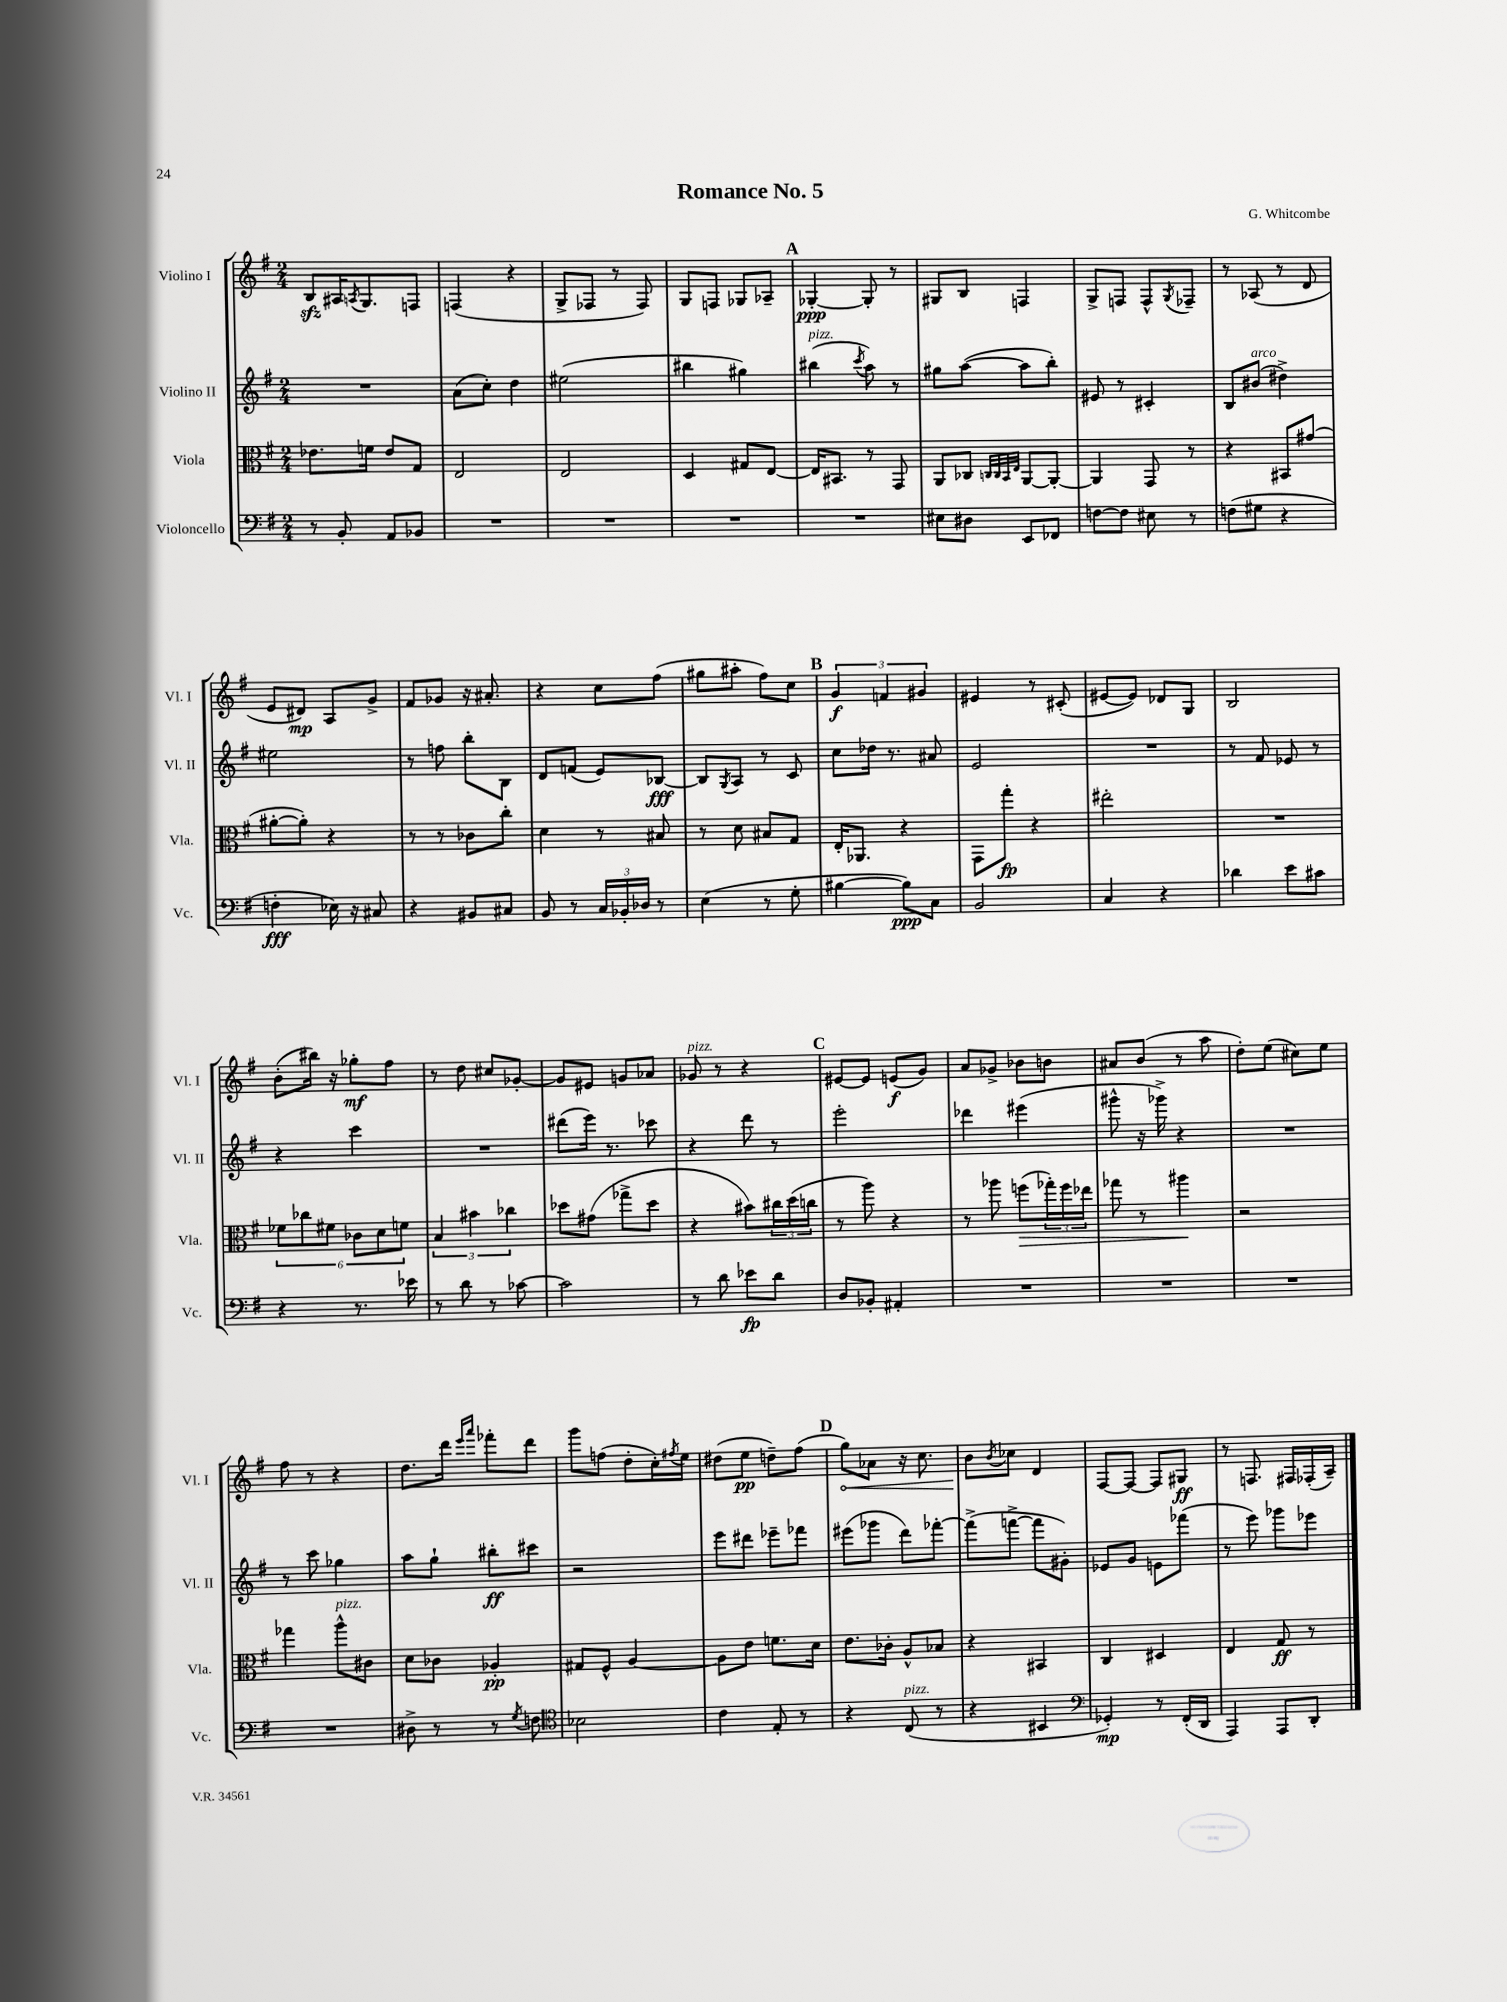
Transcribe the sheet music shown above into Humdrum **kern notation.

**kern	**kern	**kern	**kern
*staff4	*staff3	*staff2	*staff1
*clefF4	*clefC3	*clefG2	*clefG2
*k[f#]	*k[f#]	*k[f#]	*k[f#]
*M2/4	*M2/4	*M2/4	*M2/4
8r	8.e-\L	2r	8B/L
8BB'/	.	.	16A#/K
.	.	.	8qA/
.	16f\Jk	.	8.G/
8AA/L	8e-/L	.	.
8BB-/J	8G/J	.	8F/J
=	=	=	=
2r	2E/	(8a\L	(4F/
.	.	8cc'\J)	.
.	.	4dd\	4r
=	=	=	=
2r	2E/	(2ee#\	8G^/L
.	.	.	8F-/J
.	.	.	8r
.	.	.	8F-/)
=	=	=	=
2r	4D/	4bb#\	8G/L
.	.	.	8F/J
.	8G#/L	4gg#\)	8G-/L
.	[8E/J	.	8A-~/J
=	=	=	=
2r	16E/]LK	(4bb#\	[4G-'/
.	8.BB#/J	.	.
.	.	8qccc/	.
.	8r	8aa\)	8G-'/]
.	8GG/	8r	8r
=	=	=	=
8E#\L	8AA/L	8gg#\L	8G#/L
8D#\J	8C-/J	([8aa\J	8B/J
.	32qqC/LLL	.	.
.	32qqC/	.	.
.	32qqBB/	.	.
.	32qqE/JJJ	.	.
8EE/L	[8AA/L	8aa\]L	4F/
8FF-/J	8AA'/_J	8bb'\J)	.
=	=	=	=
[8F\L	4AA/]	8e#/	8G^/L
8F\]J	.	8r	8F/J
8E#\	8GG/	4c#'/	8F^^/L
.	.	.	8qG/
8r	8r	.	8F-~/J
=	=	=	=
(8F\L	4r	8B/L	8r
8G#\J	.	(8b#/J	(8A-/
4r	8BB#/L	4dd#^\)	8r
.	(8g#/J	.	8d/
=	=	=	=
4F'\	[8a#'\L	2ee#\	8e/L
.	8a#'\]J)	.	8d#/J)
16E-\)	4r	.	8A/L
16r	.	.	.
8C#/	.	.	8g^/J
=	=	=	=
4r	8r	8r	8f#/L
.	8r	8ff\	8g-/J
8BB#/L	8c-\L	8bb'\L	16r
.	.	.	8.a#'/
8C#/J	8cc'\J	8B\J	.
=	=	=	=
8BB/	4d\	8d/L	4r
8r	.	(8f/J	.
24C/LL	8r	8e/L)	8cc\L
24BB-'/	.	.	.
24D-/JJ	.	.	.
8r	8B#/	[8B-/J	(8ff#\J
=	=	=	=
(4E\	8r	8B-/]L	8gg#\L
.	.	8qG/	.
.	8d\	8A/J	8aa#'\J
8r	8B#/L	8r	8ff#\L)
8G'\	8G/J	8c/	8cc\J
=	=	=	=
[4B#\	16E'/LK	8cc\L	6g/
.	8.AA-/J	.	.
.	.	16dd-\Jk	.
.	.	.	6f/
.	.	8.r	.
8B#\]L)	4r	.	.
.	.	.	6g#/
8C\J	.	8a#/	.
=	=	=	=
2BB/	8GG\L	2e/	4e#/
.	8gg'\J	.	.
.	4r	.	8r
.	.	.	(8c#'/
=	=	=	=
4C/	2ee#'\	2r	[8e#/L
.	.	.	8e#/]J)
4r	.	.	8d-/L
.	.	.	8G/J
=	=	=	=
4d-\	2r	8r	2B/
.	.	8f#/	.
8e\L	.	8e-/	.
8c#\J	.	8r	.
=	=	=	=
4r	12f-\L	4r	(8b'\L
.	12cc-\	.	.
.	.	.	16bb#\Jk)
.	12f#\J	.	.
.	.	.	16r
8.r	12c-\L	4ccc\	8gg-'\L
.	12d\	.	.
.	.	.	8ff#\J
.	12f\J	.	.
16e-\	.	.	.
=	=	=	=
8r	6B/	2r	8r
8d\	.	.	8dd\
.	6b#\	.	.
8r	.	.	8cc#/L
.	6cc-\	.	.
[8c-\	.	.	[8g-'/J
=	=	=	=
2c-\]	8dd-\L	(8ddd#\L	8g-/]L
.	(8g#\J	16eee\Jk)	8e#/J
.	.	8.r	.
.	8gg-^\L	.	8g/L
.	8dd-\J	8ccc-\	8a-/J
=	=	=	=
8r	4r	4r	8g-/
8d\	.	.	8r
8e-\L	8b#\L)	8ddd\	4r
8d\J	24cc#\L	8r	.
.	(24dd\	.	.
.	24cc\JJ	.	.
=	=	=	=
8D/L	8r	2eee'\	[8e#/L
8BB-'/J	8aa\)	.	8e#/]J
4AA#'/	4r	.	(8e/L
.	.	.	8g/J)
=	=	=	=
2r	8r	4ddd-\	8a/L
.	8aa-\	.	8g-^/J
.	(8ff\L	(4eee#\	8b-\L
.	24gg-'\L)	.	8b\J
.	24ff\	.	.
.	24ee-\JJ	.	.
=	=	=	=
2r	8gg-\	8ggg#^^\	8a#/L
.	8r	16r	(8b/J
.	.	16ggg-^\)	.
.	4aa#\	4r	8r
.	.	.	8aa\
=	=	=	=
2r	2r	2r	8dd'\L)
.	.	.	(8ee\J
.	.	.	8cc#\L)
.	.	.	8ee\J
=	=	=	=
2r	4gg-\	8r	8ff#\
.	.	8ccc\	8r
.	8aa^^\L	4gg-\	4r
.	8c#\J	.	.
=	=	=	=
8D#^\	8d\L	8aa\L	8.dd\L
8r	8c-\J	8gg`\J	.
.	.	.	16ddd\Jk
.	.	.	16qqeee/LL
.	.	.	16qqaaa/JJ
8r	4A-'/	8bb#'\L	8fff-'\L
8qG/	.	.	.
8F\	.	8ccc#\J	8ddd\J
=	=	=	=
*clefC4	*	*	*
2B-\	8G#/L	2r	8ggg\L
.	8F#^^/J	.	(8ff\J
.	[4A/	.	8dd'\L
.	.	.	16cc'\L)
.	.	.	8qff#/
.	.	.	16ee\JJ
=	=	=	=
4c\	8A\]L	8eee\L	(8dd#\L
.	8e\J	8ddd#\J	8ee\J
8E'/	8.f\L	8eee-~\L	8dd~\L)
8r	.	8fff-\J	(8ff#\J
.	16d\Jk	.	.
=	=	=	=
4r	8.e\L	(8eee#\L	8gg\L)
.	.	8ggg-\J	8a-\J
.	16c-'\Jk	.	.
(8C/	8A^^/L	8ddd\L)	16r
.	.	.	8.cc\
8r	8B-/J	[8fff-'\J	.
=	=	=	=
4r	4r	(8fff-^\]L	8b\L
.	.	.	8qb/
.	.	[8fff^\J	8cc-\J
4BB#/	4BB#/	8fff\]L	4d/
.	.	8g#'\J)	.
=	=	=	=
*clefF4	*	*	*
4GG-'/)	4C/	8e-/L	[8F#/L
.	.	8g/J	8F#/_J
8r	4D#/	8e\L	8F#/]L
(16FF#'/LL	.	(8fff-\J	8G#/J
16DD/JJ	.	.	.
=	=	=	=
4AAA/)	4E/	8r	8r
.	.	8eee\)	8.F/
8AAA/L	8G/	8ggg-\L	.
.	.	.	16F#/LL
8DD'/J	8r	8eee-\J	(16F-'/
.	.	.	16A~/JJ)
==	==	==	==
*-	*-	*-	*-
